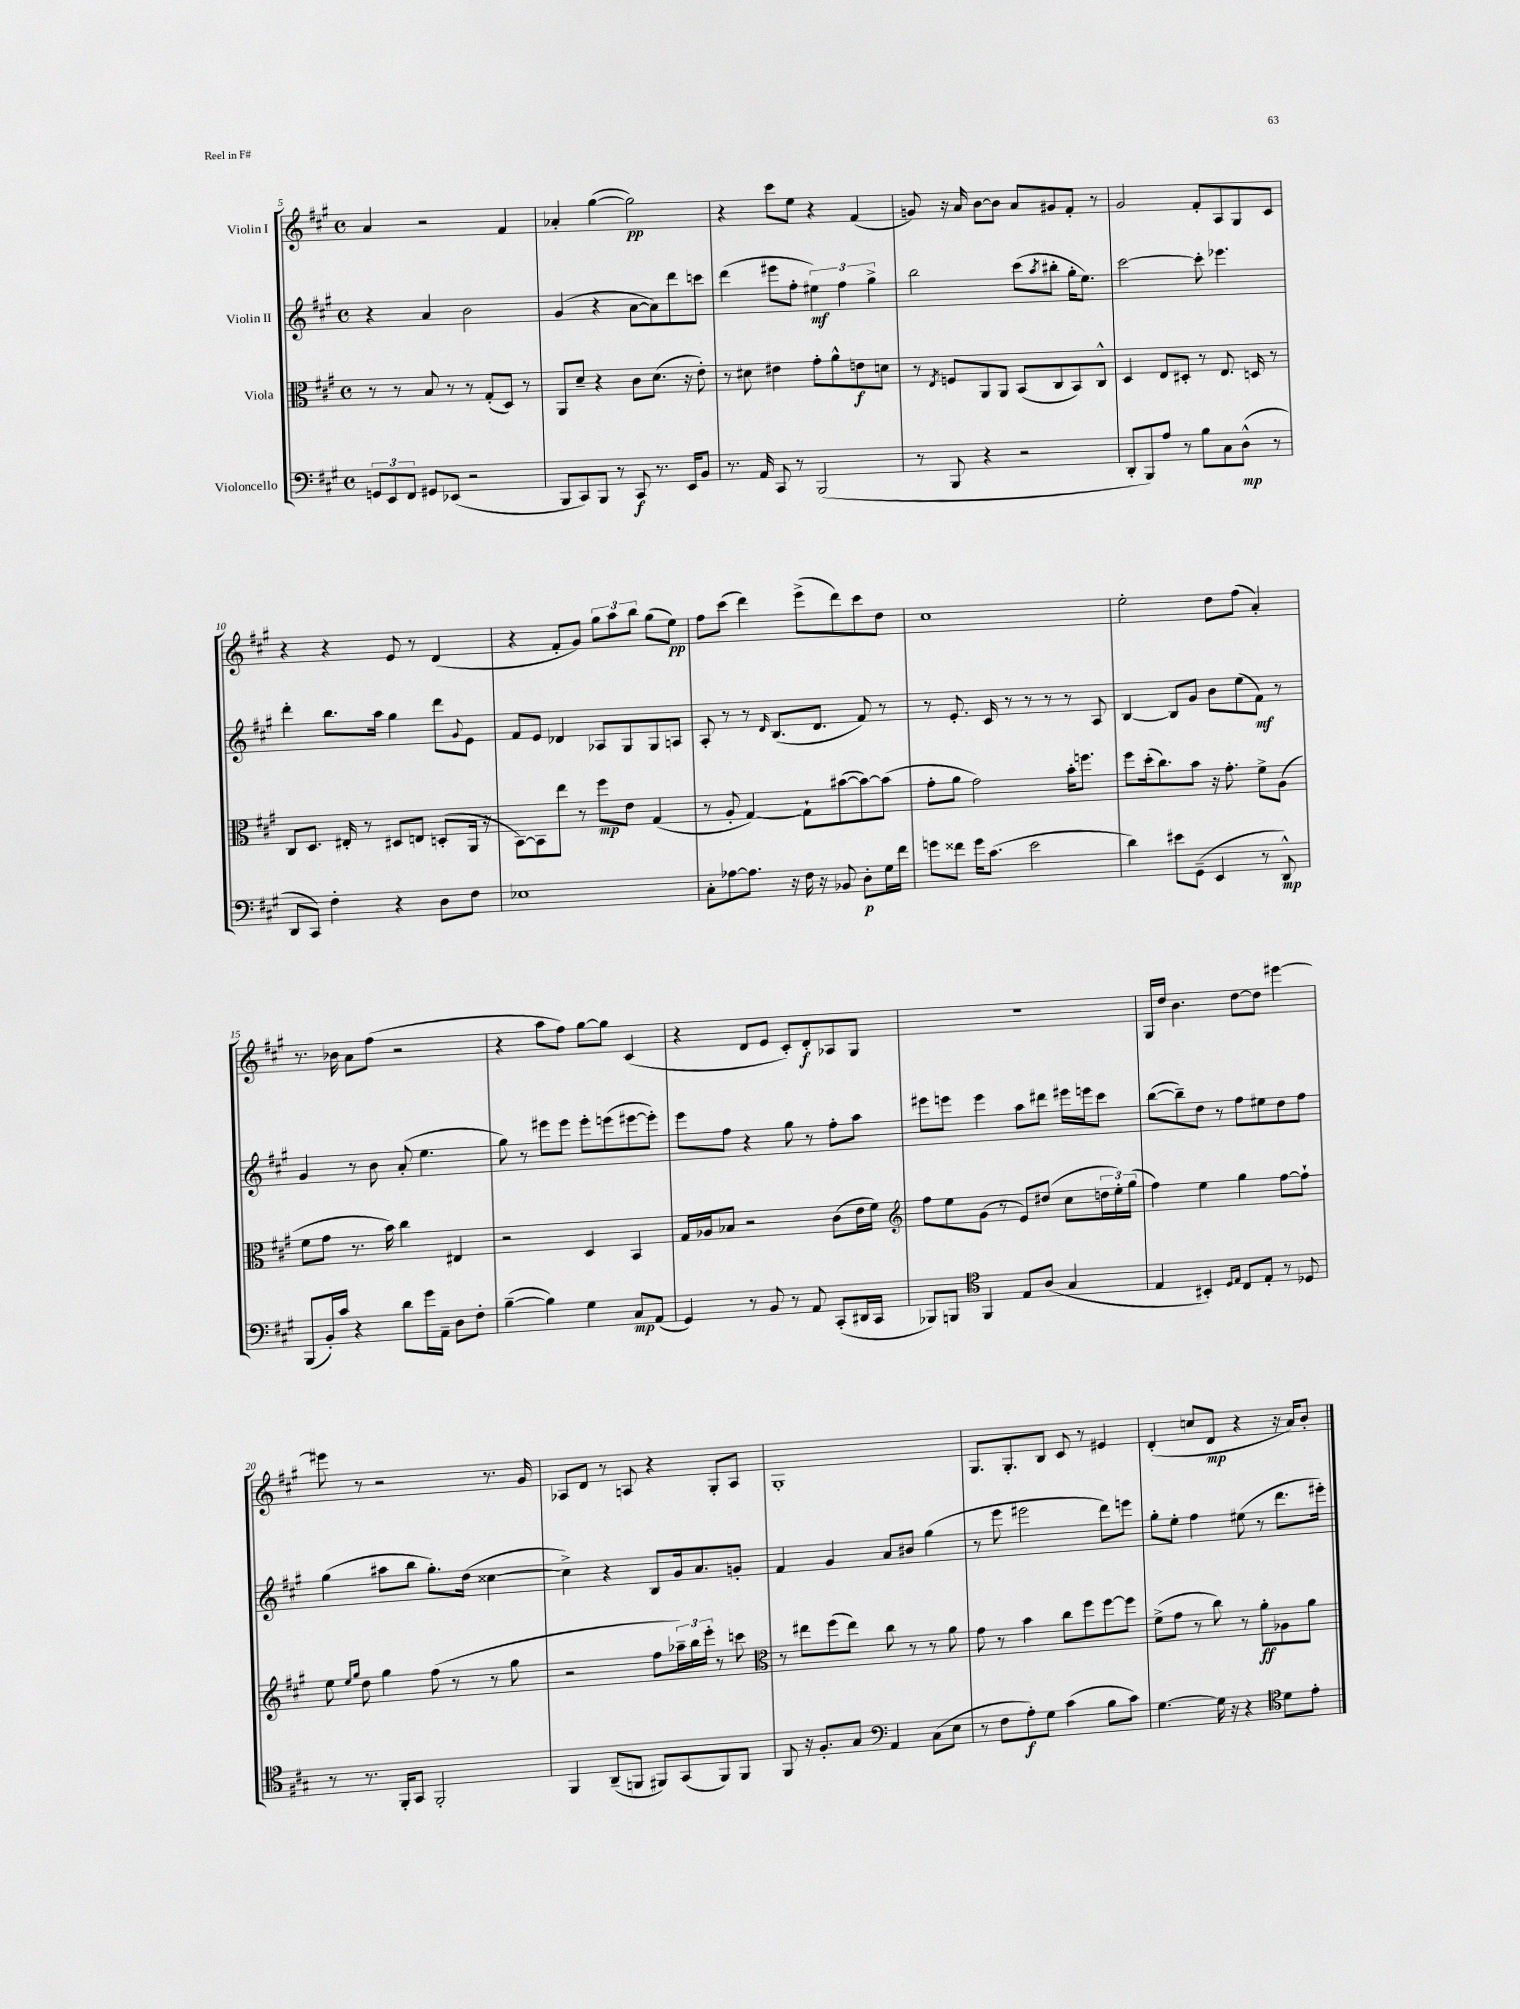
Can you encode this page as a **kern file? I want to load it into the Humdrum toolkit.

**kern	**dynam	**kern	**dynam	**kern	**dynam	**kern	**dynam
*part4	*part4	*part3	*part3	*part2	*part2	*part1	*part1
*staff4	*staff4	*staff3	*staff3	*staff2	*staff2	*staff1	*staff1
*I"Violoncello	*	*I"Viola	*	*I"Violin II	*	*I"Violin I	*
*clefF4	*	*clefC3	*	*clefG2	*	*clefG2	*
*k[f#c#g#]	*	*k[f#c#g#]	*	*k[f#c#g#]	*	*k[f#c#g#]	*
*M4/4	*	*M4/4	*	*M4/4	*	*M4/4	*
*met(c)	*	*met(c)	*	*met(c)	*	*met(c)	*
=5	=5	=5	=5	=5	=5	=5	=5
12GGn/L	.	8r	.	4r	.	4a/	.
12EE/	.	.	.	.	.	.	.
.	.	8r	.	.	.	.	.
12FF#/J	.	.	.	.	.	.	.
8GG#X/L	.	8B/	.	4a/	.	2r	.
(8EE-X/J	.	8r	.	.	.	.	.
2r	.	8r	.	2b\	.	.	.
.	.	(8G#'/L	.	.	.	.	.
.	.	8D/J)	.	.	.	4f#/	.
.	.	8r	.	.	.	.	.
=6	=6	=6	=6	=6	=6	=6	=6
8BBB/L	.	8AA/L	.	(4g#/	.	4a-X'/	.
8CC#/)	.	8d~/J	.	.	.	.	.
8BBB/J	.	4r	.	4r	.	([4gg#\	.
8r	.	.	.	.	.	.	.
8CC#/	f	8c#\L	.	[8a\L	.	2gg#\])	pp
8.r	.	(8.d\J	.	8a\])	.	.	.
.	.	.	.	8ddd\	.	.	.
16EE/KL	.	16r	.	.	.	.	.
8BB/J	.	8e'\)	.	8cccn\J	.	.	.
=7	=7	=7	=7	=7	=7	=7	=7
8.r	.	8r	.	(4ddd\	.	4r	.
.	.	8d#X\	.	.	.	.	.
16AA/	.	.	.	.	.	.	.
8CC#/	.	4e#X\	.	8eee#X\L	.	8ccc#\L	.
8r	.	.	.	8ff#'\J	.	8ee\J	.
(2BBB/	.	8g#'\L	.	6ee#X\)	mf	4r	.
.	.	8a^^\	.	.	.	.	.
.	.	.	.	6ff#\	.	.	.
.	.	8en\	f	.	.	(4f#/	.
.	.	.	.	6gg#^\	.	.	.
.	.	8dn\J	.	.	.	.	.
=8	=8	=8	=8	=8	=8	=8	=8
8r	.	8r	.	2bb\	.	8gn/)	.
.	.	8qE/	.	.	.	.	.
8BBB/	.	8Fn/L	.	.	.	16r	.
.	.	.	.	.	.	16a/	.
4r	.	8AA/	.	.	.	[8b\L	.
.	.	8AA/J	.	.	.	8b\J]	.
2r	.	(8BB/L	.	(8ccc#\L	.	8a/L	.
.	.	.	.	8qaa/	.	.	.
.	.	8C#/	.	8bb#X'\J	.	8g#X/	.
.	.	8BB/)	.	16gg#'\KL	.	8f#'/J	.
.	.	.	.	8.ee\J)	.	.	.
.	.	8C#^^/J	.	.	.	8r	.
=9	=9	=9	=9	=9	=9	=9	=9
8DD'/L	.	4D/	.	[2ccc#\	.	2g#/	.
8BBB/)	.	.	.	.	.	.	.
8A/J	.	8E/L	.	.	.	.	.
8r	.	8D#X'/J	.	.	.	.	.
8B\L	.	8r	.	8ccc#'\]	.	8f#'/L	.
8C#\	.	8.E/	.	4.eee-X\	.	8A/	.
(8D^^\J	mp	.	.	.	.	8G#/	.
.	.	16Dn/	.	.	.	.	.
8r	.	8r	.	.	.	8c#/J	.
!!LO:LB:g=z
=10	=10	=10	=10	=10	=10	=10	=10
8DD/L	.	8C#/L	.	4ddd'\	.	4r	.
8CC#/J)	.	8.D/J	.	.	.	.	.
4F#'\	.	.	.	8.bb\L	.	4r	.
.	.	16E#X'/	.	.	.	.	.
.	.	8r	.	.	.	.	.
.	.	.	.	16aa\Jk	.	.	.
4r	.	8D#X/L	.	4gg#\	.	8e/	.
.	.	8En/J	.	.	.	8r	.
8D\L	.	(8Dn'/L	.	8ddd\L	.	(4d/	.
.	.	.	.	8qqg#/	.	.	.
8F#\J	.	16AA/Jk	.	8e\J	.	.	.
.	.	16r	.	.	.	.	.
=11	=11	=11	=11	=11	=11	=11	=11
1E-X	.	[8BB\L)	.	8f#/L	.	4r	.
.	.	8BB\]	.	8e/J	.	.	.
.	.	8ee\J	.	4d-X/	.	8f#'/L	.
.	.	8r	.	.	.	8g#/J)	.
.	.	8ff#\L	mp	8A-X/L	.	12gg#\L	.
.	.	.	.	.	.	12aa\	.
.	.	8e\J	.	8G#/	.	.	.
.	.	.	.	.	.	12bb\J	.
.	.	(4G#/	.	8G#/	.	(8gg#\L	.
.	.	.	.	8An/J	.	8ee\J)	pp
=12	=12	=12	=12	=12	=12	=12	=12
8C#'\L	.	8r	.	8A'/	.	8ff#\L	.
[8A-X\	.	8A'/	.	8r	.	(8ccc#\J	.
8.A-\J]	.	[4G#/)	.	8r	.	4ddd\)	.
.	.	.	.	16qqd/	.	.	.
.	.	.	.	(8.B/L	.	.	.
16r	.	.	.	.	.	.	.
16F#\	.	8G#`\L]	.	.	.	(8eee^\L	.
16r	.	.	.	8.d/J	.	.	.
8BB-X/	.	([8b#X\	.	.	.	8ddd\)	.
8D'\L	p	8b#\_)	.	8f#/)	.	8ccc#\	.
16G#\L	.	(8b#\J]	.	8r	.	8dd\J	.
16f#\JJ	.	.	.	.	.	.	.
=13	=13	=13	=13	=13	=13	=13	=13
8gn\L	.	8g#'\L	.	8r	.	1cc#	.
8f##X\J	.	8a\J	.	8.e'/	.	.	.
16g\KL	.	2g#\)	.	.	.	.	.
(8.c#\J	.	.	.	16c#/	.	.	.
.	.	.	.	8r	.	.	.
2e\	.	.	.	8r	.	.	.
.	.	.	.	8r	.	.	.
.	.	16b'\KL	.	8r	.	.	.
.	.	8.ffn\J	.	.	.	.	.
.	.	.	.	8A/	.	.	.
=14	=14	=14	=14	=14	=14	=14	=14
4d\)	.	8ff#\L	.	[4B/	.	2ee'\	.
.	.	(16dd'\k	.	.	.	.	.
.	.	8.cc#\)	.	.	.	.	.
8e#X\L	.	.	.	8B/L]	.	.	.
(8GG#~\J	.	8b\J	.	8g#/J	.	.	.
4EE/	.	16r	.	8b\L	.	8dd\L	.
.	.	8.g#'\	.	.	.	.	.
.	.	.	.	(8ee\	.	(8ff#\J	.
8r	.	8f#^\L	.	8f#\J)	mf	4a'/)	.
8DD^^/)	mp	(8A\J	.	8r	.	.	.
!!LO:LB:g=z
=15	=15	=15	=15	=15	=15	=15	=15
(8BBB/L	.	8f#\L	.	4g#/	.	8.r	.
16BB'/L)	.	8g#\J	.	.	.	.	.
16c#/JJ	.	.	.	.	.	16b-X\	.
4r	.	8.r	.	8r	.	8a\L	.
.	.	.	.	8b\	.	(8ff#\J	.
.	.	16b\)	.	.	.	.	.
8d\L	.	4cc#\	.	(8a'/	.	2r	.
16g#\L	.	.	.	4.ee\	.	.	.
16AA~\JJ	.	.	.	.	.	.	.
8D\L	.	4E#X/	.	.	.	.	.
8F#'\J	.	.	.	.	.	.	.
=16	=16	=16	=16	=16	=16	=16	=16
([4B~\	.	2r	.	8gg#\)	.	4r	.
.	.	.	.	8r	.	.	.
4B\])	.	.	.	8eee#X\L	.	8aa\L	.
.	.	.	.	8eee#\J	.	8ff#\J)	.
4G#\	.	4D/	.	8eee#'\L	.	[8gg#\L	.
.	.	.	.	(8eeen\	.	8gg#\J]	.
8C#/L	mp	4BB/	.	[8eee#X\	.	(4c#/	.
(8AA/J	.	.	.	8eee#'\J])	.	.	.
=17	=17	=17	=17	=17	=17	=17	=17
4GG#/)	.	16G#/LL	.	8eee\L	.	4r	.
.	.	16A-X/J	.	.	.	.	.
.	.	8B-X/J	.	8ff#\J	.	.	.
8r	.	2r	.	4r	.	8d/L	.
8BB/	.	.	.	.	.	8e/J	.
8r	.	.	.	8gg#\	.	8c#'/L)	.
8AA/	.	.	.	8r	.	8d'/	f
(8CC#'/L	.	(8c#\L	.	8ff#'\L	.	8A-X/	.
16DD#X/L	.	16e\L	.	8aa\J	.	8G#/J	.
16CC#/JJ	.	16f#\JJ)	.	.	.	.	.
=18	=18	=18	=18	=18	=18	=18	=18
*	*	*clefG2	*	*	*	*	*
8BBB-X/L)	.	8ff#\L	.	8eee#X\L	.	1r	.
8BBBn/J	.	8ee\	.	8eeen\J	.	.	.
*clefC4	*	*	*	*	*	*	*
4FF#/	.	(8g#\J	.	4eee\	.	.	.
.	.	8r	.	.	.	.	.
8E/L	.	8e/L)	.	8aa\L	.	.	.
(8A/J	.	(8dd#X/J	.	8ddd#X\J	.	.	.
4G#/	.	8cc#\L	.	16eee#X\LL	.	.	.
.	.	.	.	16eeen\J	.	.	.
.	.	24ddn\L	.	8ccc#\J	.	.	.
.	.	24ee'\)	.	.	.	.	.
.	.	(24gg#\JJ	.	.	.	.	.
=19	=19	=19	=19	=19	=19	=19	=19
4E/	.	4ff#\)	.	([8bb\L	.	16G#/LL	.
.	.	.	.	.	.	16dd/JJ	.
.	.	.	.	8bb~\])	.	4.b\	.
4BB#X'/)	.	4ee\	.	8dd\J	.	.	.
.	.	.	.	8r	.	.	.
16qqD/LL	.	.	.	.	.	.	.
16qqE/JJ	.	.	.	.	.	.	.
8C#/L	.	4gg#\	.	8ff#\L	.	[8dd\L	.
8E'/J	.	.	.	8ee#X\	.	8dd\J]	.
8r	.	[8ff#\L	.	8dd\	.	[4eee#X\	.
8D-X/	.	8ff#`\J]	.	8ff#\J	.	.	.
!!LO:LB:g=z
=20	=20	=20	=20	=20	=20	=20	=20
8r	.	8ee\	.	(4gg#\	.	8eee#X\]	.
.	.	16qqee/LL	.	.	.	.	.
.	.	16qqgg#/JJ	.	.	.	.	.
8.r	.	8dd\	.	.	.	8r	.
.	.	4gg#\	.	8aa#X\L	.	2r	.
16FF#'/KL	.	.	.	.	.	.	.
8GG#/J	.	.	.	8bb\J	.	.	.
2FF#'/	.	(8ff#\	.	8.gg#'\L)	.	.	.
.	.	8r	.	.	.	.	.
.	.	.	.	(16dd\Jk	.	.	.
.	.	8r	.	[4cc##X\	.	8.r	.
.	.	8gg#\	.	.	.	.	.
.	.	.	.	.	.	16g#/	.
=21	=21	=21	=21	=21	=21	=21	=21
4FF#/	.	2r	.	4cc##^\])	.	8A-X/L	.
.	.	.	.	.	.	8d/J	.
(8AA~/L	.	.	.	4r	.	8r	.
8FFn/J	.	.	.	.	.	8An/	.
8FF#X/L)	.	8ff#\L	.	8B/L	.	4r	.
(8GG#/	.	24aa-X~\L)	.	16g#/k	.	.	.
.	.	24bb\	.	.	.	.	.
.	.	.	.	8.a/	.	.	.
.	.	24eee'\JJ	.	.	.	.	.
8FF#/)	.	8r	.	.	.	8G#'/L	.
8FF#/J	.	8cccn\	.	8gn'/J	.	8A/J	.
=22	=22	=22	=22	=22	=22	=22	=22
*	*	*clefC3	*	*	*	*	*
8FF#/	.	8r	.	4f#/	.	1G#'	.
16r	.	8ee#X\L	.	.	.	.	.
8.F#'/L	.	.	.	.	.	.	.
.	.	(8ff#\	.	4g#/	.	.	.
8G#/J	.	8ee#\J)	.	.	.	.	.
*clefF4	*	*	*	*	*	*	*
4AA/	.	8cc#\	.	8a/L	.	.	.
.	.	8r	.	8b#X/J	.	.	.
(8C#\L	.	8r	.	(4gg#\	.	.	.
8E\J	.	8a\	.	.	.	.	.
=23	=23	=23	=23	=23	=23	=23	=23
8r	.	8g#\	.	8r	.	8.G#/L	.
8F#\L	.	8r	.	8eee\	.	.	.
.	.	.	.	.	.	8.G#'/	.
8A'\)	f	4b\	.	2eee#X\	.	.	.
8G#\J	.	.	.	.	.	8B/J	.
(4c#\	.	8cc#\L	.	.	.	8c#/	.
.	.	8ff#\	.	.	.	8r	.
8B\L	.	[8ff#\	.	8ddd\L)	.	4e#X/	.
8c#\J)	.	8ff#\J]	.	8eeen\J	.	.	.
=24	=24	=24	=24	=24	=24	=24	=24
[4.G#\	.	(8f#^\L	.	8gg#'\L	.	(4d'/	.
.	.	8g#\J	.	8ee'\J	.	.	.
.	.	8r	.	4ff#\	.	8ccn/L	.
16G#\]	.	8cc#\)	.	.	.	8d/J	mp
16r	.	.	.	.	.	.	.
4r	.	8r	.	(8ee#X\	.	4r	.
.	.	8a'\L	ff	8r	.	.	.
*clefC4	*	*	*	*	*	*	*
8d\L	.	8A-X\	.	8.ddd\L	.	16r	.
.	.	.	.	.	.	16a/KL)	.
8e'\J	.	8a\J	.	.	.	8b'/J	.
.	.	.	.	16eee#X'\Jk)	.	.	.
==	==	==	==	==	==	==	==
*-	*-	*-	*-	*-	*-	*-	*-
